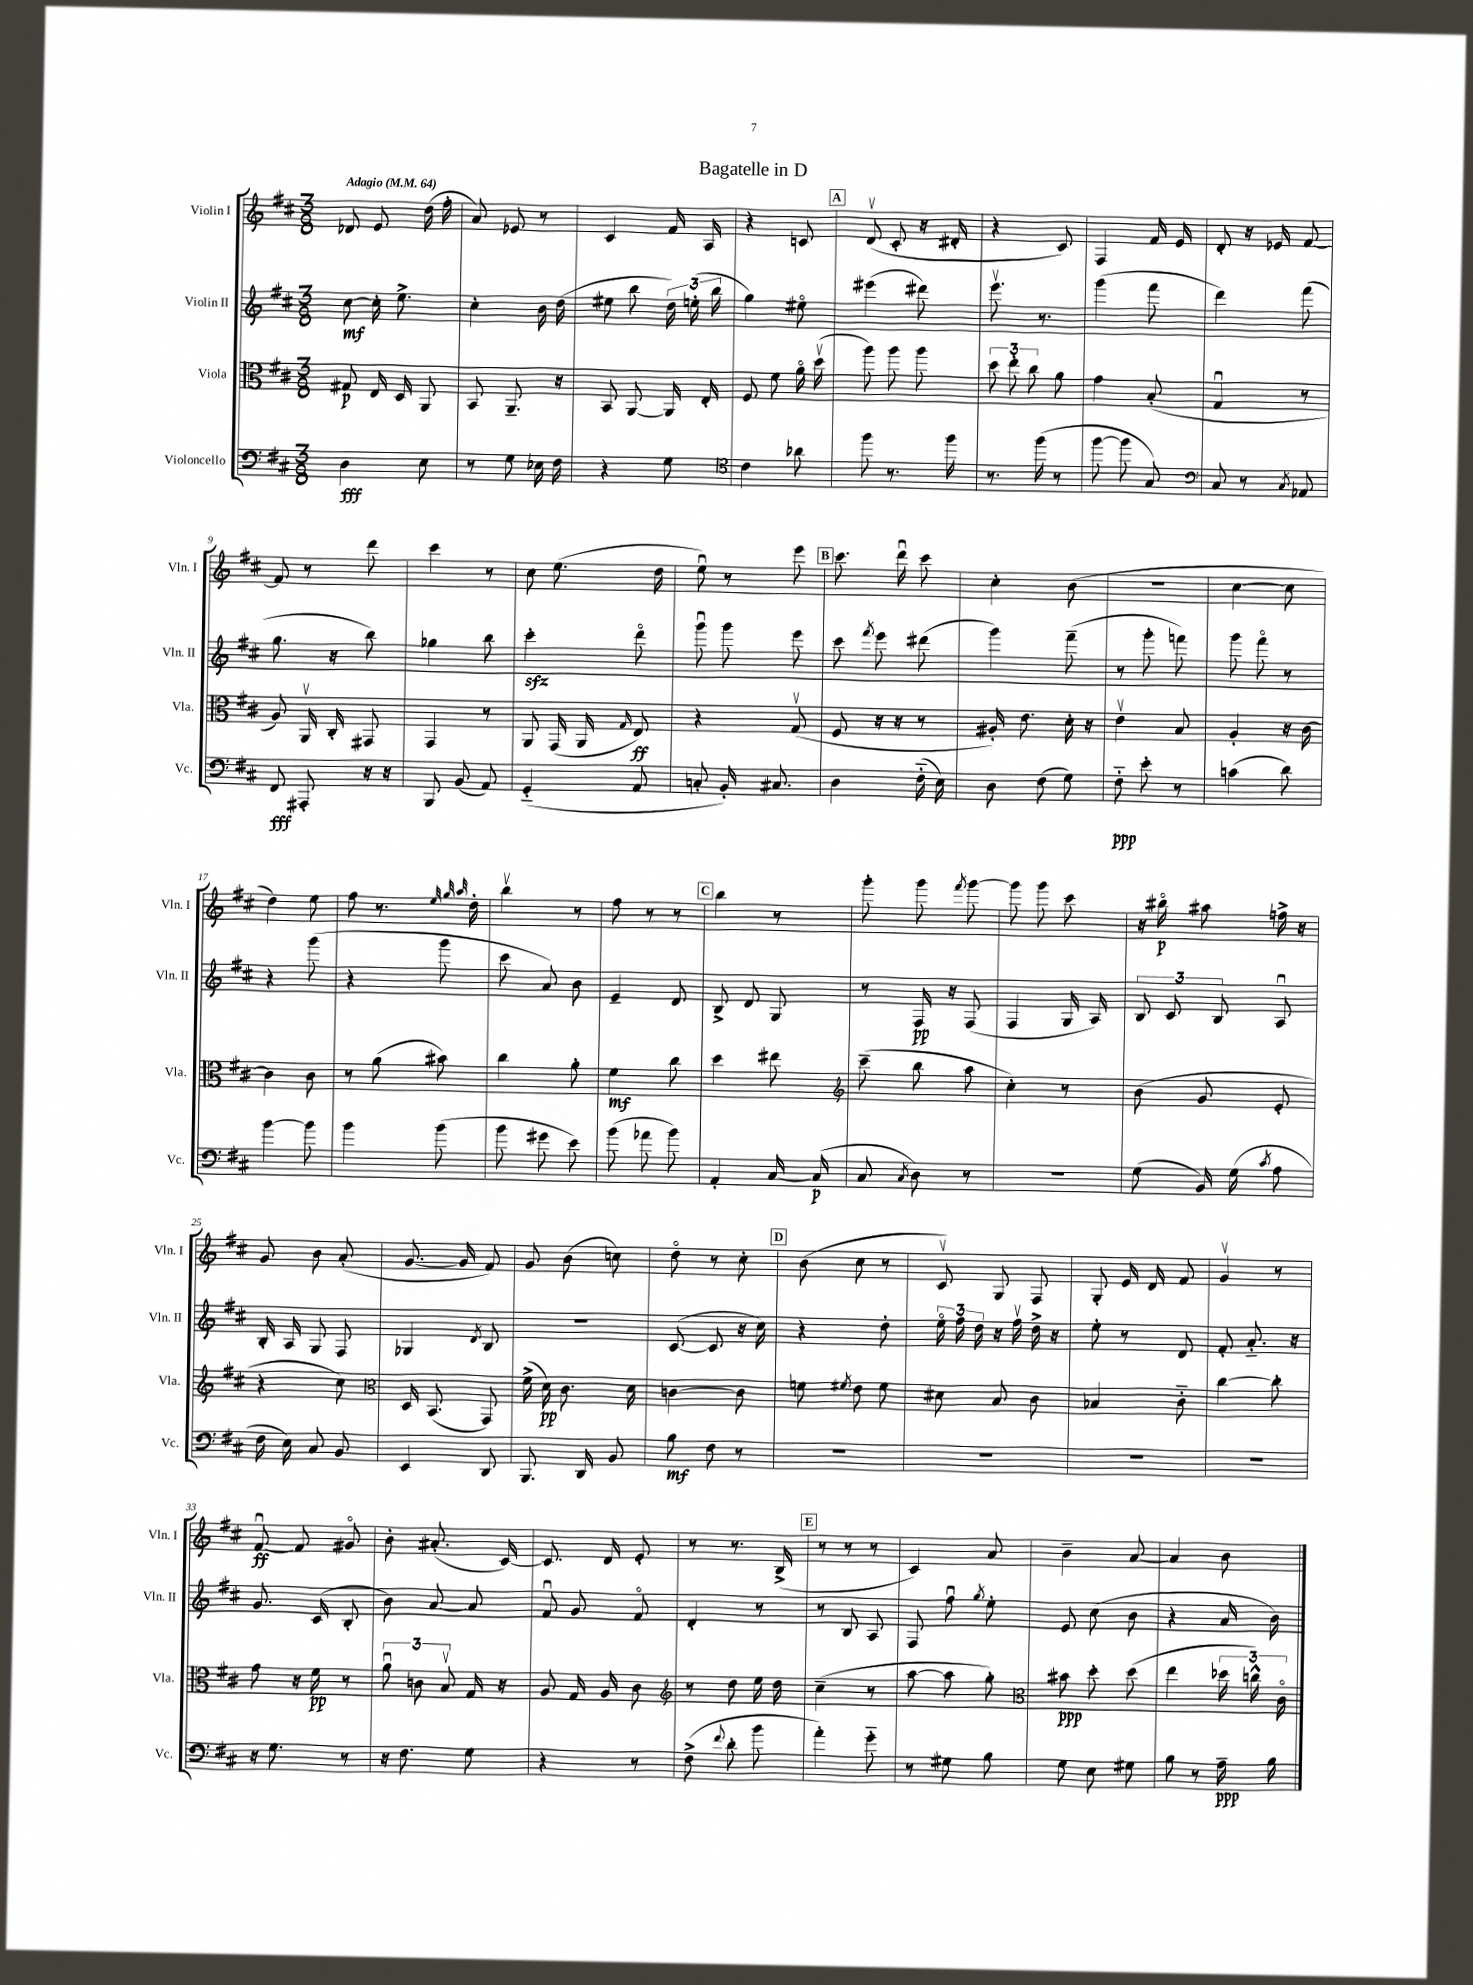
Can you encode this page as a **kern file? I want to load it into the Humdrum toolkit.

**kern	**kern	**kern	**kern
*staff4	*staff3	*staff2	*staff1
*clefF4	*clefC3	*clefG2	*clefG2
*k[f#c#]	*k[f#c#]	*k[f#c#]	*k[f#c#]
*M3/8	*M3/8	*M3/8	*M3/8
*MM64	*MM64	*MM64	*MM64
4D	8G#	[8cc#	8d-
.	16E	16cc#']	8e
.	16D	8.ee^	.
8E	8AA	.	(16dd
.	.	.	16ff#'
=	=	=	=
8r	8BB	4cc#'	8a)
8G	8.AA~	.	8e-
16E-	.	16b	8r
16F#	16r	(16dd	.
=	=	=	=
4r	8BB	8ee#	4c#
.	[8AA	8bb	.
8G	16AA]	24dd)	16f#
.	.	(24ee'	.
.	16E'	.	16A
.	.	24bb	.
=	=	=	=
*clefC4	*	*	*
4c#	8F#	4gg)	4r
.	8f#	.	.
8a-	16ao	8ee#o	8c
.	(16ddv	.	.
=	=	=	=
8ff#	8aa)	(4eee#	(8dv
8.r	8aa	.	8c#'
.	8aa	8ddd#)	16r
16ff#	.	.	16d#'
=	=	=	=
8.r	12dd	8.eeev	4r
.	12ee'	.	.
.	12cc#	.	.
(16ff#	.	8.r	.
8r	8a	.	8c#)
=	=	=	=
[8ff#	4g	(4ggg	4F#
8ff#]	.	.	.
8G)	(8B'	8fff#	16f#
.	.	.	16e
=	=	=	=
*clefF4	*	*	*
8C#	4Gu	4ddd)	8d'
8r	.	.	16r
.	.	.	16e-
8qC#	.	.	.
8AA-	8r	(8fff#	[8f#
=	=	=	=
8FF#	8A)	8.gg	8f#]
8AAA#'	16AAv	.	8r
.	16C#'	16r	.
16r	8GG#	8bb)	8ddd
16r	.	.	.
=	=	=	=
8BBB	4GG	4gg-	4ccc#
(8BB	.	.	.
8AA)	8r	8bb	8r
=	=	=	=
(4GG'~	8AA	4ccc#'	8cc#
.	(16GG	.	(8.ee
.	16AA	.	.
.	16qqG	.	.
8AA	8E)	8dddo	.
.	.	.	16dd
=	=	=	=
8C'	4r	8gggu	8eeu)
16BB')	.	8ggg	8r
8.C#	.	.	.
.	(8Gv	8eee	8eee
=	=	=	=
4D	8F#	8ccc#	8.ccc#
.	.	8qfff#	.
.	16r	8eee	.
.	16r	.	16dddu
(16F#'~	8r	(8ddd#	8ccc#
16E)	.	.	.
=	=	=	=
8D	16A#')	4ggg)	4cc#'
.	8.e	.	.
(8F#	.	.	.
8G)	16d'	(8fff#~	(8b
.	16r	.	.
=	=	=	=
8F#'~	4ev	8r	4.r
8e'	.	8ggg'	.
8r	8B	8fff)	.
=	=	=	=
(4c	4A'	8ggg	[4cc#
.	.	8fff#o	.
8d)	16r	8r	8cc#]
.	[16c#	.	.
=	=	=	=
[4b	4c#]	4r	4dd)
8b]	8c#	(8ggg	8ee
=	=	=	=
4b	8r	4r	8ff#
.	(8a	.	8.r
(8b	8b#)	8ggg	.
.	.	.	32qqee
.	.	.	32qqgg
.	.	.	32qqaa
.	.	.	16dd'
=	=	=	=
8b	4cc#	8ccc#	4bbv
8g#	.	8a)	.
8e)	8a'	8b	8r
=	=	=	=
(8b	4f#	4e~	8ff#
8a-	.	.	8r
8b)	8cc#	8d	8r
=	=	=	=
4AA'	4dd	8B^	4bb
.	.	8d	.
[16C#	8ee#	8G	8r
(16C#]	.	.	.
=	=	=	=
*	*clefG2	*	*
8C#	(8ccc#~	8r	8ggg'
8qC#	.	.	.
8D)	8bb	16F#	8ggg
.	.	16r	.
.	.	.	8qfff#
8r	8aa	(8F#	[8ggg
=	=	=	=
4.r	4cc#')	4F#	8ggg]
.	.	.	8ggg
.	8r	16G	8ccc#
.	.	16A)	.
=	=	=	=
(8G	(8b	12B	16r
.	.	.	16bb#o
.	.	12c#	.
16BB)	8g	.	8aa#
.	.	12B	.
(16G	.	.	.
8qc#	.	.	.
8A	8e'	8Au	16ff^
.	.	.	16r
=	=	=	=
16F#	4r	16B'	8g
16E)	.	16A	.
8C#	.	8G	8b
8BB	8cc#)	8F#	(8a'
=	=	=	=
*	*clefC3	*	*
4EE	16D	4G-	[8.g
.	(8.BB	.	.
.	.	.	16g]
.	.	8qd	.
8DD	8GG)	8B	8f#)
=	=	=	=
8.BBB	(16f#^	4.r	8g
.	16d)	.	.
.	8.c#	.	(8b
16DD	.	.	.
8BB	.	.	8cc)
.	16d	.	.
=	=	=	=
8B	[4c	([8c#	8ddo
8F#	.	8c#]	8r
8r	8c]	16r	8cc#'
.	.	16cc#)	.
=	=	=	=
4.r	8f	4r	(8b
.	8qf#	.	.
.	8e	.	8cc#
.	8f#	8dd'	8r
=	=	=	=
4.r	8d#	24eeo	8c#v)
.	.	24ff#	.
.	.	24dd	.
.	8B	16r	8G
.	.	16ff#v	.
.	8c#	16dd^	8F#
.	.	16r	.
=	=	=	=
4.r	4B-	8ee'	8G'
.	.	8r	16e
.	.	.	16d
.	8c#'~	8d	8f#
=	=	=	=
4.r	[4cc#	8f#'	4gv
.	.	8.a'~	.
.	8cc#']	.	8r
.	.	16r	.
=	=	=	=
16r	8g	8.g	[8f#u
8.G	.	.	.
.	16r	.	8f#]
.	16f#	(16c#	.
8r	8r	8B'	8g#o
=	=	=	=
16r	12au	8b)	8b'
8.F#	.	.	.
.	12c	.	.
.	.	[8a	(8.a#'
.	12Bv	.	.
8G	16G	8a]	.
.	16r	.	[16c#)
=	=	=	=
4r	8A	8f#u	8.c#]
.	16G	8g	.
.	16A	.	16d
8r	8c#	8f#o	8e'
=	=	=	=
*	*clefG2	*	*
(8F#^	8r	4d'	8r
8qqf#	.	.	.
8d'	8dd	.	8.r
8b	16ee	8r	.
.	16dd	.	(16B^
=	=	=	=
4a')	(4cc#~	8r	8r
.	.	8B	8r
8g'~	8r	8A	8r
=	=	=	=
8r	[8aa	8F#	4c#)
8G#	8aa]	8ff#u	.
.	.	8qgg	.
8B	8gg')	8ee'	8a
=	=	=	=
*	*clefC3	*	*
8G	8b#	8e	4b~
8E	8dd'	(8cc#	.
8G#	(8dd	8b	[8a
=	=	=	=
8B	4ee	4r	4a]
8r	.	.	.
16A~	24dd-	16a	8b
.	24cc^^)	.	.
16B	.	16b)	.
.	24c#o	.	.
==	==	==	==
*-	*-	*-	*-
